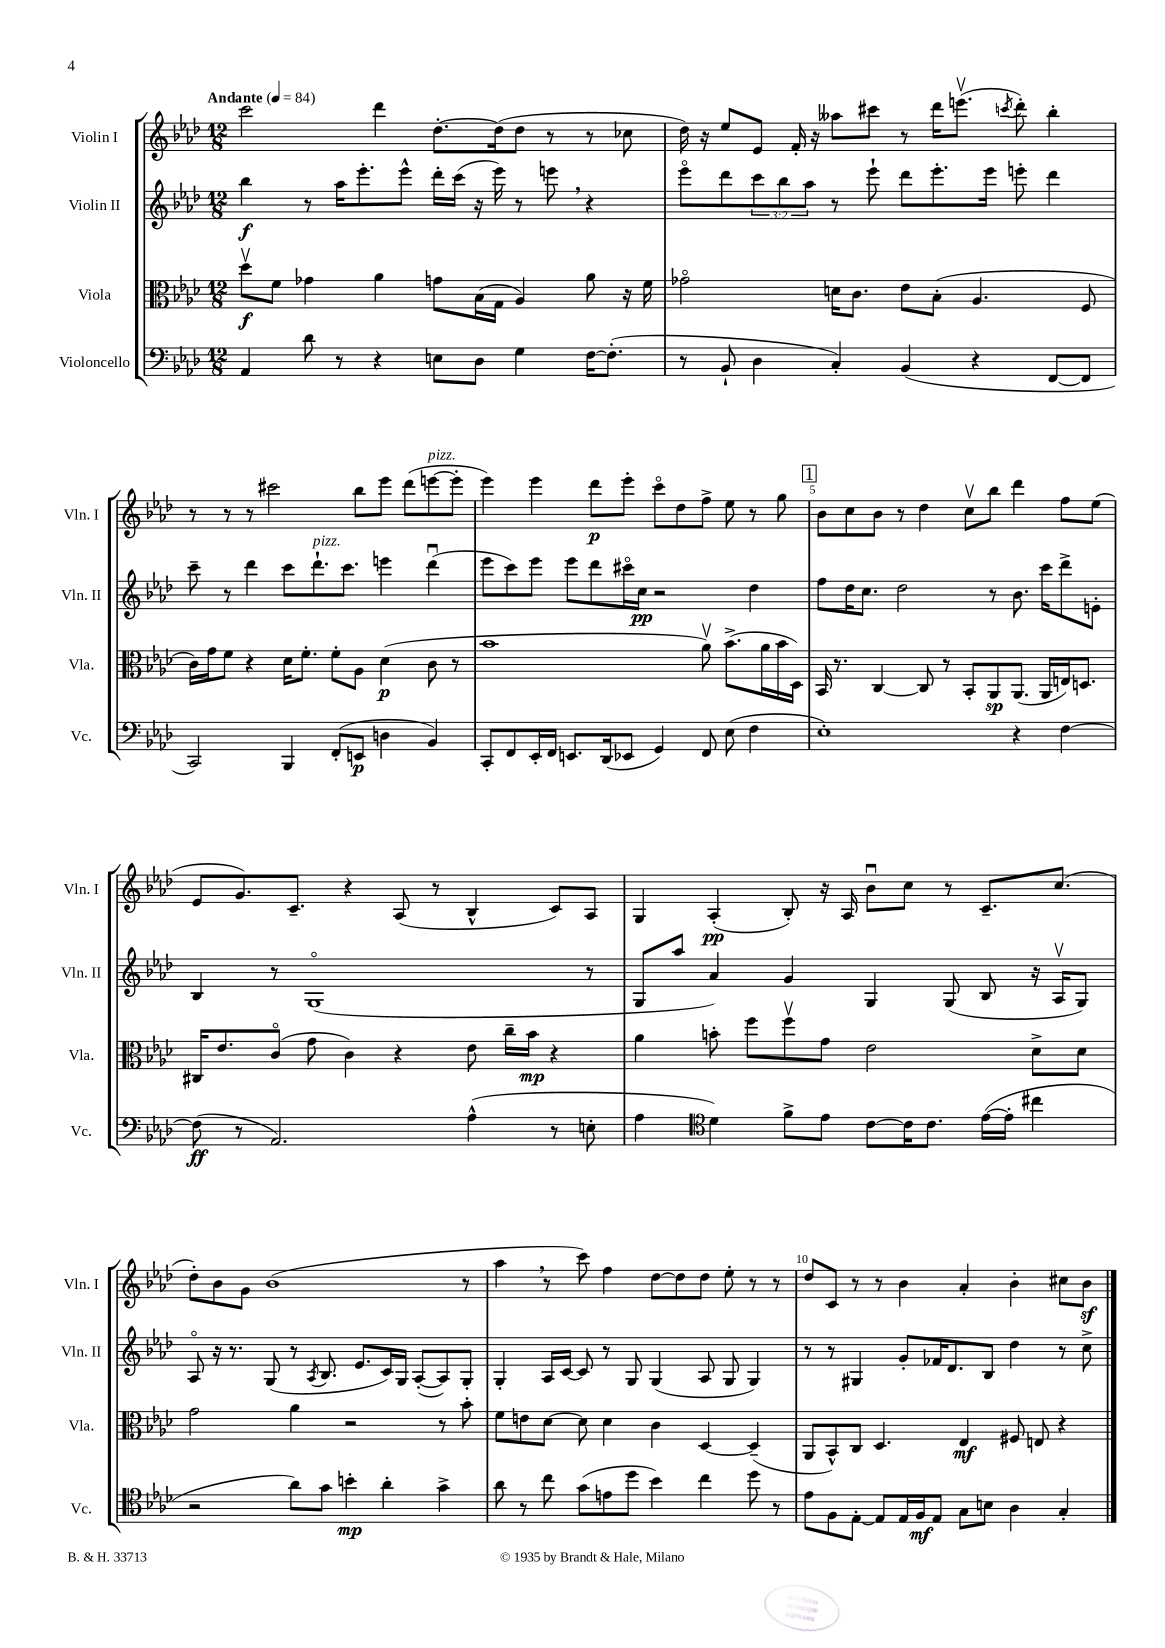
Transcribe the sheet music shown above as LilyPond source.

<<
\new StaffGroup <<
\new Staff = "s0" \with { instrumentName = "Violin I" shortInstrumentName = "Vln. I" } {
    \clef treble \key aes \major \numericTimeSignature \time 12/8 \tempo "Andante" 4 = 84
    c'''2 des'''4 des''8.~-. des''16( des''8 r8 r8 ces''8 |
    des''16) r16 ees''8 ees'8 f'16-. r16 aeses''8 cis'''8 r8 des'''16 e'''8.\upbow( \acciaccatura { c'''8 } des'''8-.) bes''4-. |
    r8 r8 r8 cis'''2 bes''8 ees'''8 des'''8( e'''8~^\markup { \italic "pizz." } e'''8-. |
    ees'''4) ees'''4 des'''8\p ees'''8-. c'''8\flageolet des''8 f''8-> ees''8 r8 g''8 |
    \mark \markup { \box "1" } bes'8 c''8 bes'8 r8 des''4 c''8\upbow bes''8 des'''4 f''8 ees''8( |
    ees'8 g'8.) c'8.-- r4 aes8( r8 bes4-^ c'8) aes8 |
    g4 aes4-.\pp( bes8-.) r16 aes16 bes'8\downbow c''8 r8 c'8.-- c''8.( |
    des''8-.) bes'8 g'8 bes'1( r8 |
    aes''4 \breathe r8 c'''8) f''4 des''8~ des''8 des''8 ees''8-. r8 r8 |
    des''8 c'8 r8 r8 bes'4 aes'4-. bes'4-. cis''8 bes'8\sf \bar "|." |
}
\new Staff = "s1" \with { instrumentName = "Violin II" shortInstrumentName = "Vln. II" } {
    \clef treble \key aes \major \numericTimeSignature \time 12/8 \override Staff.TupletNumber.text = #tuplet-number::calc-fraction-text
    bes''4\f r8 aes''16 ees'''8.-. ees'''8-^ des'''16-. c'''16( r16 ees'''16) r8 e'''8 \breathe r4 |
    ees'''8\flageolet des'''8 \tuplet 3/2 { c'''8 bes''8 aes''8 } r8 ees'''8-! des'''8 ees'''8.-. ees'''16 e'''8-. des'''4 |
    c'''8-- r8 des'''4 c'''8 des'''8.-!^\markup { \italic "pizz." } c'''8. e'''4 des'''4\downbow( |
    ees'''8 c'''8) ees'''8 ees'''8 des'''8 cis'''16\flageolet c''16\pp r2 des''4 |
    \mark \markup { \box "1" } f''8 des''16 c''8. des''2 r8 bes'8. c'''16 des'''8-> e'8-. |
    bes4 r8 g1\flageolet( r8 |
    g8 aes''8 aes'4) g'4 g4 g8( bes8 r16 aes16\upbow g8) |
    aes8\flageolet r16 r8. g8( r8 \acciaccatura { aes8 } bes8. ees'8. c'16) g16 aes8~-.( aes8) g8-. |
    g4-. aes16 c'16~ c'8 r8 g8 g4( aes8 g8 g4) |
    r8 r8 gis4 g'8-. fes'16 des'8. bes8 des''4 r8 c''8-> \bar "|." |
}
\new Staff = "s2" \with { instrumentName = "Viola" shortInstrumentName = "Vla." } {
    \clef alto \key aes \major \numericTimeSignature \time 12/8
    des''8\upbow\f f'8 ges'4 aes'4 g'8 bes16( g16 aes4) aes'8 r16 f'16 |
    ges'2\flageolet d'16 c'8. ees'8 bes8-.( aes4. f8 |
    c'16) g'16 f'8 r4 des'16 f'8.-. f'8-. aes8 des'4\p( c'8 r8 |
    bes'1 aes'8\upbow) bes'8.->( aes'16 bes'16 des16) |
    \mark \markup { \box "1" } bes,16 r8. c4~ c8 r8 bes,8-. aes,8\sp aes,8.( aes,16 e16) d8. |
    cis16 ees'8. c'8\flageolet( g'8 c'4) r4 ees'8 c''16-- bes'16\mp r4 |
    aes'4 b'8-. f''8 f''8\upbow g'8 ees'2 des'8-> des'8 |
    g'2 aes'4 r2 r8 bes'8-. |
    f'8 e'8 des'8~ des'8 des'4 c'4 des4~ des4--( |
    aes,8 bes,8-^) c8 des4. ees4\mf fis8 e8 r4 \bar "|." |
}
\new Staff = "s3" \with { instrumentName = "Violoncello" shortInstrumentName = "Vc." } {
    \clef bass \key aes \major \numericTimeSignature \time 12/8
    aes,4 des'8 r8 r4 e8 des8 g4 f16~ f8.-.( |
    r8 bes,8-! des4 c4-.) bes,4( r4 f,8~ f,8 |
    c,2) bes,,4 f,8-.( e,8\p d4 bes,4) |
    c,8-. f,8 ees,16-. f,16 e,8. des,16( ees,8 g,4) f,8 ees8( f4 |
    \mark \markup { \box "1" } ees1-.) r4 f4~ |
    f8\ff( r8 aes,2.) aes4-^( r8 e8-. |
    aes4 \clef tenor des'4) f'8-> ees'8 c'8~ c'16 c'8. ees'16~( ees'16-. cis''4 |
    r2 aes'8) g'8 b'4-.\mp aes'4-. g'4-> |
    aes'8 r8 c''8 g'8( e'8 des''8 bes'4) c''4 des''8 r8 |
    ees'8 f8 ees8~-. ees8 ees16 f16\mf ees8 g8 b8 aes4 g4-. \bar "|." |
}
>>
>>
\layout { \context { \Score \override BarNumber.break-visibility = ##(#f #t #t) barNumberVisibility = #(every-nth-bar-number-visible 5) } }
